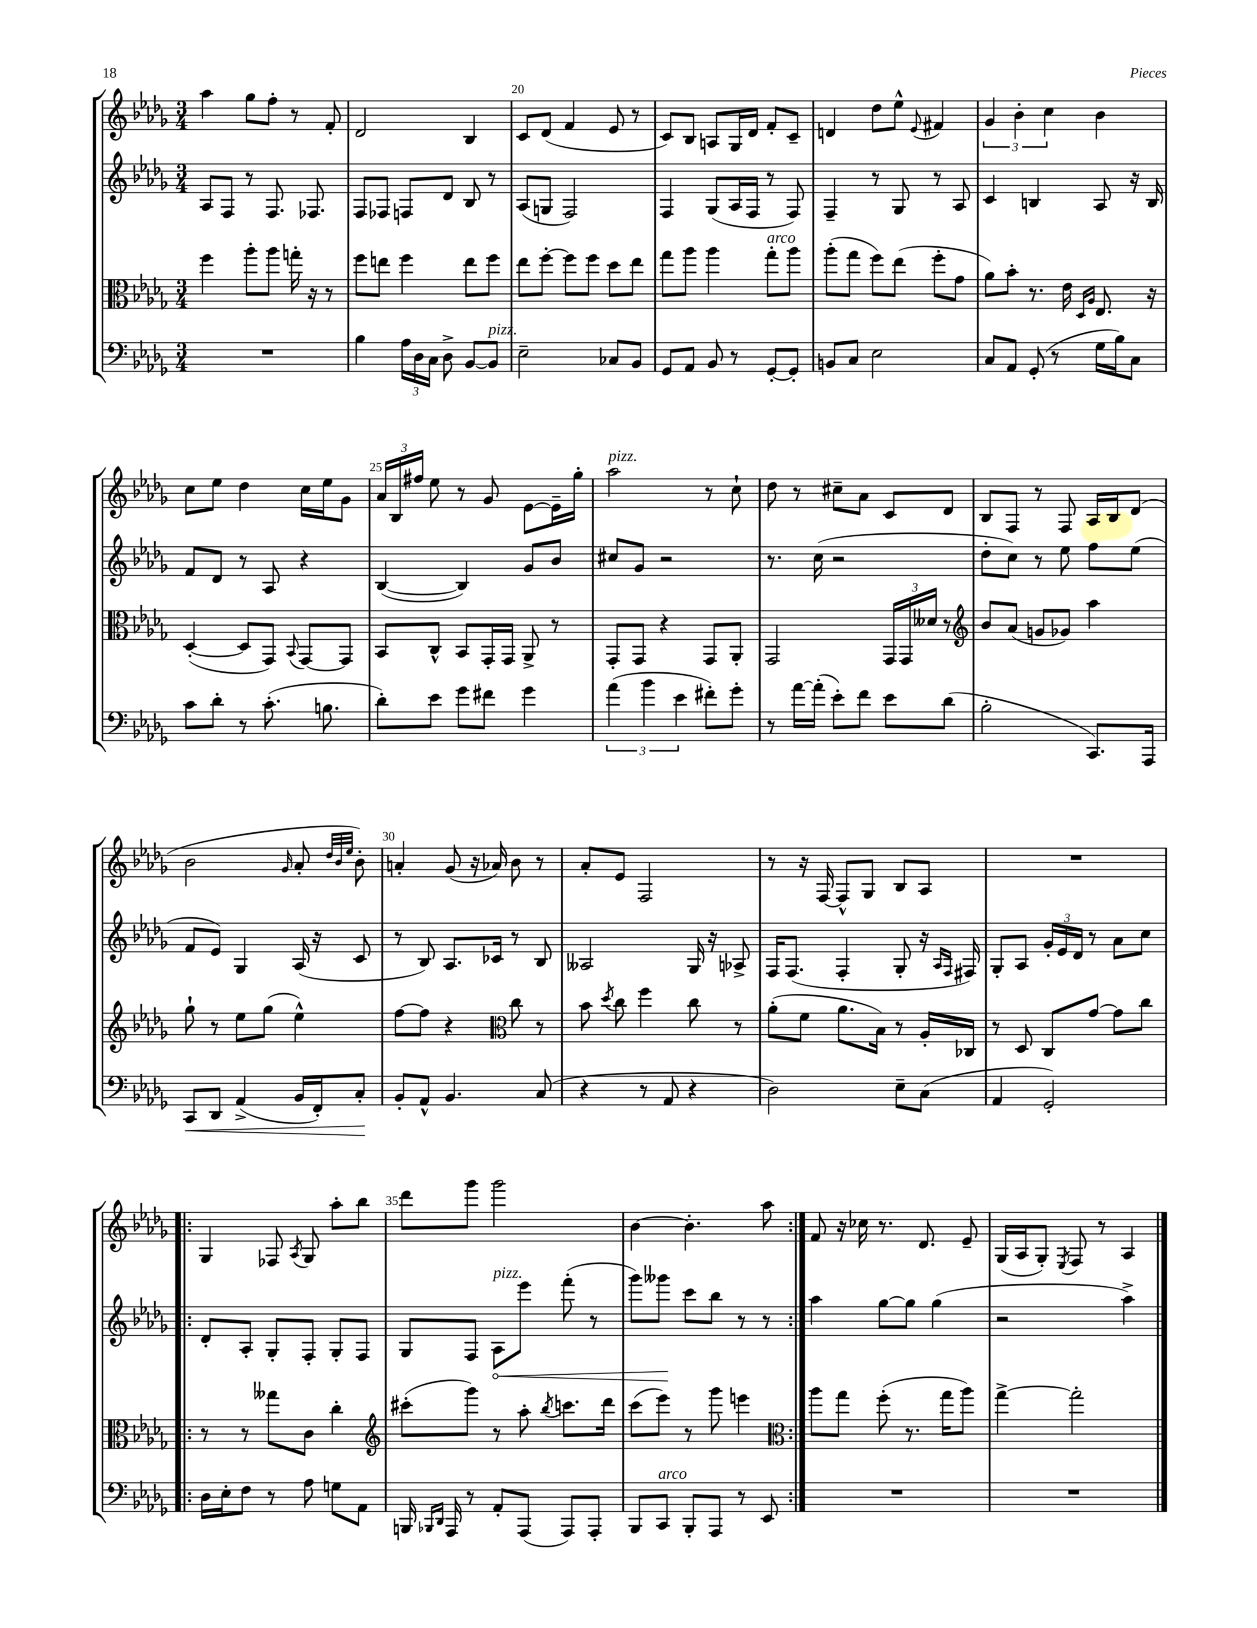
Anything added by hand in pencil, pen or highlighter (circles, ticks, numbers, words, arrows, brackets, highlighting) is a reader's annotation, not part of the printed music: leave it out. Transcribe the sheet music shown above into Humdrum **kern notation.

**kern	**kern	**kern	**kern
*staff4	*staff3	*staff2	*staff1
*clefF4	*clefC3	*clefG2	*clefG2
*k[b-e-a-d-g-]	*k[b-e-a-d-g-]	*k[b-e-a-d-g-]	*k[b-e-a-d-g-]
*M3/4	*M3/4	*M3/4	*M3/4
2.r	4ff	8A-	4aa-
.	.	8F	.
.	8aa-'	8r	8gg-
.	8aa-	8.F	8ff'
.	16gg'	.	8r
.	16r	8.F-	.
.	8r	.	8f'
=	=	=	=
4B-	8ff	8F	2d-
.	8ee	8F-	.
24A-	4ff	8F	.
24D-	.	.	.
24C	.	.	.
8D-^	.	8d-	.
[8BB-	8ee	8B-	4B-
8BB-]	8ff	8r	.
=	=	=	=
2E-~	8ee-	(8A-	8c
.	[8ff'	8G	(8d-
.	8ff]	2F)	4f
.	8ff	.	.
8C-	8dd-	.	8e-
8BB-	8ee-	.	8r
=	=	=	=
8GG-	8gg-	4F	8c)
8AA-	8aa-	.	8B-
8BB-	4aa-	(8G-	8A
8r	.	16A-	16G-
.	.	16F	16d-
[8GG-'	8gg-'	8r	8f'
8GG-']	8aa-	8F)	8c~
=	=	=	=
8BB	(8aa-'	4F~	4d
8C	8gg-	.	.
2E-	8ff)	8r	8dd-
.	(8ee-	8G-	8ee-^^
.	.	.	8qqe-
.	8ff'	8r	4f#
.	8g-	8A-	.
=	=	=	=
8C	8a-)	4c	6g-
8AA-	8b-'	.	.
.	.	.	6b-'
(8GG-'	8.r	4B	.
.	.	.	6cc
8r	.	.	.
.	16e-	.	.
.	16qqD-	.	.
.	16qqA-	.	.
16G-	8.E-	8A-	4b-
16B-)	.	.	.
8C	.	16r	.
.	16r	16B	.
=	=	=	=
8c	([4D-'	8f	8cc
8d-'	.	8d-	8ee-
8r	8D-]	8r	4dd-
(8.c'	8GG-)	8A-	.
.	8qqBB-	.	.
.	[8GG-	4r	16cc
8.B	.	.	16ee-
.	8GG-]	.	8g-
=	=	=	=
8d-')	8BB-	([4B-	24a-
.	.	.	24B-
.	.	.	24ff#
8e-	8C^^	.	8ee-
8g-	8BB-	4B-])	8r
8f#	16GG-'	.	8g-
.	16GG-	.	.
4g-	8AA-^	8g-	[8e-
.	8r	8b-	16e-~]
.	.	.	16gg-'
=	=	=	=
(6a-	8GG-'	8cc#	2aa-
.	8GG-	8g-	.
6b-	.	.	.
.	4r	2r	.
6e-	.	.	.
8f#')	8GG-	.	8r
8g-'	8AA-'	.	8cc`
=	=	=	=
8r	2GG-	8.r	8dd-
[16a-	.	.	8r
(16a-']	.	(16cc	.
8e-')	.	2r	8cc#~
8f	.	.	8a-
8e-	24GG-	.	8c
.	24GG-	.	.
.	24d--	.	.
(8d-	8r	.	8d-
=	=	=	=
*	*clefG2	*	*
2B-'	8b-	8dd-'	8B-
.	(8a-	8cc)	8F
.	8g	8r	8r
.	8g-)	8ee-	8F
8.CC)	4aa-	8ff	16A-
.	.	.	16B-
.	.	(8ee-	(8d-
16AAA-	.	.	.
=	=	=	=
8CC	8gg-`	8f	2b-
8DD-	8r	8e-)	.
(4AA-^	8ee-	4G-	.
.	(8gg-	.	.
.	.	.	16qqg-
16BB-	4ee-^^)	(16A-	8a-'
16FF')	.	16r	.
.	.	.	32qqdd-
.	.	.	32qqb-
.	.	.	32qqee-
8C'	.	8c	8b-')
=	=	=	=
8BB-'	[8ff	8r	4a'
8AA-^^	8ff]	8B-)	.
4.BB-	4r	8.A-	(8g-
.	.	.	16r
.	.	16c-	16a-)
*	*clefC3	*	*
.	8cc	8r	8b-
(8C	8r	8B-	8r
=	=	=	=
4r	8b-	2A--	8a-'
.	8qdd-	.	.
.	8cc	.	8e-
8r	4ff	.	2F
8AA-	.	.	.
4r	8cc	16G-	.
.	.	16r	.
.	8r	8A-^	.
=	=	=	=
2D-)	(8a-'	16F	8r
.	.	(8.F	.
.	8f	.	16r
.	.	.	[16F
.	8.a-	4F'	8F^^]
.	.	.	8G-
.	16B-)	.	.
8E-~	8r	8G-'	8B-
(8C	16A-'	16r	8A-
.	.	16qqA-	.
.	.	16qqF	.
.	16C-	16F#)	.
=	=	=	=
4AA-	8r	8G-'	2.r
.	8D-	8A-	.
2GG-')	8C	24g-'	.
.	.	24e-	.
.	.	24d-	.
.	[8g-	8r	.
.	8g-]	8a-	.
.	8cc	8cc	.
=!|:	=!|:	=!|:	=!|:
16D-	8r	8d-'	4G-
16E-'	.	.	.
8F	8r	8A-'	.
8r	8gg--	8G-'	8F-
.	.	.	8qA-
8A-	8c	8F'	8G-
8G	4cc'	8G-'	8aa-'
8AA-	.	8F	8bb-
=	=	=	=
*	*clefG2	*	*
16BBB	(8ccc#'	8G-	8ddd-
16qqBBB-	.	.	.
16qqDD-	.	.	.
16AAA-	.	.	.
8r	8ggg-)	8F	8ggg-
8AA-'	8r	8A-	2ggg-
(8AAA-	8aa-'	8eee-	.
.	8qbb-	.	.
8AAA-)	8.ccc	(8fff'	.
8AAA-'	.	8r	.
.	16ddd-	.	.
=	=	=	=
8BBB-	(8ccc	8ggg-)	[4b-
8CC	8eee-)	8ggg--	.
8BBB-'	8r	8ccc	4.b-']
8AAA-	8ggg-	8bb-	.
8r	4eee	8r	.
8EE-	.	8r	8aa-
=:|!	=:|!	=:|!	=:|!
*	*clefC3	*	*
2.r	8aa-	4aa-	8f
.	8gg-	.	16r
.	.	.	16cc-
.	(8ff'	[8gg-	8.r
.	8.r	8gg-]	.
.	.	.	8.d-
.	.	(4gg-	.
.	16gg-	.	.
.	8aa-)	.	8e-~
=	=	=	=
2.r	[4gg-^	2r	(16G-
.	.	.	16A-
.	.	.	8G-')
.	.	.	8qE-
.	2gg-']	.	8F
.	.	.	8r
.	.	4aa-^)	4A-
==	==	==	==
*-	*-	*-	*-
